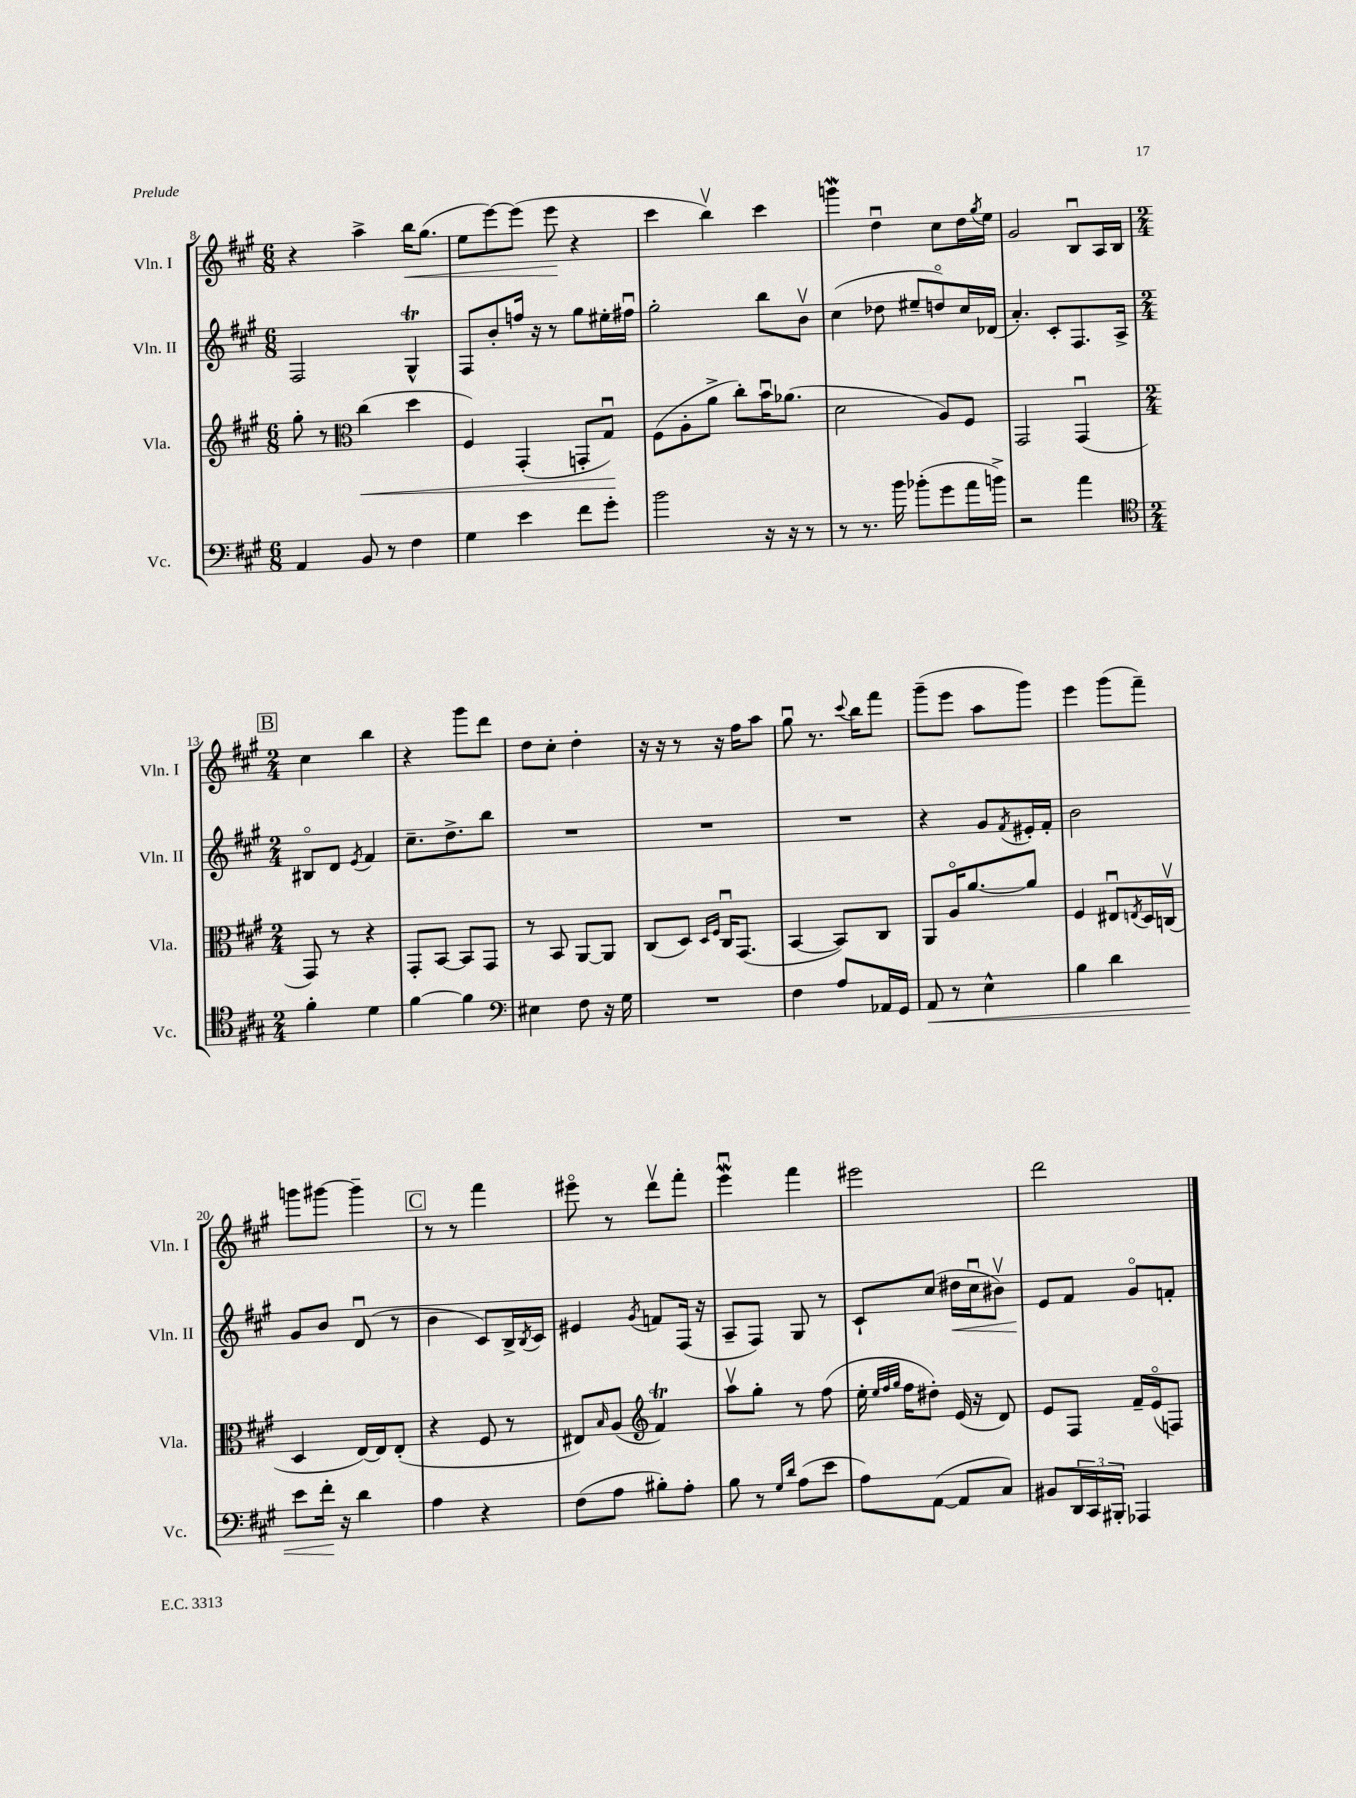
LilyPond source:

<<
\new StaffGroup <<
\new Staff = "s0" \with { instrumentName = "Vln. I" shortInstrumentName = "Vln. I" } {
    \clef treble \key a \major \numericTimeSignature \time 6/8
    r4 a''4-> b''16\< gis''8.( |
    e''8 e'''8~) e'''8( e'''8\! r4 |
    cis'''4 b''4\upbow) cis'''4 |
    g'''4\mordent d''4\downbow cis''8 d''16 \acciaccatura { gis''8 } e''16 |
    gis'2 b8\downbow a16 b16 |
    \mark \markup { \box "B" } \numericTimeSignature \time 2/4 cis''4 b''4 |
    r4 gis'''8 d'''8 |
    d''8 cis''8-. d''4-. |
    r16 r16 r8 r16 fis''16 a''8 |
    gis''8\downbow r8. \appoggiatura { cis'''8 } b''16 fis'''8 |
    gis'''8--( e'''8 a''8 gis'''8) |
    e'''4 gis'''8( fis'''8--) |
    g'''8 gis'''8~ gis'''4-- |
    \mark \markup { \box "C" } r8 r8 fis'''4 |
    eis'''8\flageolet r8 d'''8\upbow fis'''8-. |
    e'''4\downbow\mordent fis'''4 |
    eis'''2 |
    d'''2 \bar "|." |
}
\new Staff = "s1" \with { instrumentName = "Vln. II" shortInstrumentName = "Vln. II" } {
    \clef treble \key a \major \numericTimeSignature \time 6/8
    fis2 gis4-^\trill |
    fis8 b'8-. f''16 r16 r8 gis''8 eis''16-. fis''16\downbow |
    gis''2-. b''8 b'8\upbow |
    cis''4( des''8 eis''8-- d''8\flageolet) cis''16 des'16( |
    a'4.-.) cis'8-. fis8. a16-> |
    \mark \markup { \box "B" } \numericTimeSignature \time 2/4 bis8\flageolet d'8 \acciaccatura { e'8 } fis'4 |
    cis''8.-- d''8.-> b''8 |
    R2 |
    R2 |
    R2 |
    r4 gis'8 \acciaccatura { fis'8 } eis'16-. fis'16-. |
    b'2 |
    gis'8 b'8 d'8\downbow( r8 |
    \mark \markup { \box "C" } b'4 cis'8) b16-> \acciaccatura { b8 } cis'16 |
    eis'4 \acciaccatura { gis'8 } f'8 fis16( r16 |
    a8-- fis8) gis8 r8 |
    cis'8-! cis''8( dis''16\< cis''16\downbow bis'8\upbow) |
    e'8\! fis'8 gis'8\flageolet f'8-. \bar "|." |
}
\new Staff = "s2" \with { instrumentName = "Vla." shortInstrumentName = "Vla." } {
    \clef treble \key a \major \numericTimeSignature \time 6/8
    gis''8-. r8 \clef alto cis''4\<( d''4 |
    fis4) gis,4-.( g,8-. gis8\downbow\!) |
    fis8( a8-. a'8-> cis''8-.) b'16\downbow aes'8.( |
    d'2 a8) fis8 |
    gis,2 gis,4\downbow( |
    \mark \markup { \box "B" } \numericTimeSignature \time 2/4 gis,8) r8 r4 |
    gis,8-. b,8~ b,8 gis,8 |
    r8 b,8 a,8~ a,8 |
    cis8( d8) \grace { d16 fis16 } cis16\downbow gis,8.( |
    b,4~ b,8) cis8 |
    a,8 a16\flageolet a'8.~ a'8 |
    fis4 eis8\downbow \acciaccatura { e8 } d16 c16\upbow( |
    d4 e16~) e16 e8-.( |
    \mark \markup { \box "C" } r4 fis8 r8 |
    eis8) \grace { b16 } a8( \clef treble fis'4\trill) |
    a''8\upbow gis''8-. r8 fis''8( |
    e''16-. \grace { e''32 fis''32 gis''32 } fis''16 dis''8-.) e'16( r16 d'8) |
    e'8 fis8 fis'16-- e'16\flageolet( f8) \bar "|." |
}
\new Staff = "s3" \with { instrumentName = "Vc." shortInstrumentName = "Vc." } {
    \clef bass \key a \major \numericTimeSignature \time 6/8
    a,4 b,8 r8 fis4 |
    gis4 e'4 fis'8 gis'8-. |
    b'2 r16 r16 r8 |
    r8 r8. b'16 bes'8-.( gis'8 a'16 b'16->) |
    r2 a'4 |
    \mark \markup { \box "B" } \numericTimeSignature \time 2/4 \clef tenor fis'4-. d'4 |
    fis'4~ fis'4 |
    \clef bass eis4 fis8 r16 gis16 |
    R2 |
    fis4 a8 aes,16 gis,16 |
    a,8\< r8 e4-^ |
    b4 d'4 |
    e'8 fis'16-.\! r16 d'4 |
    \mark \markup { \box "C" } a4 r4 |
    fis8( a8 bis8-.) a8-. |
    b8 r8 \grace { gis16 d'16 } a8( e'8 |
    a8) a,8~( a,8 cis8) |
    bis,8 \tuplet 3/2 { d,16 cis,16 bis,,16-. } aes,,4 \bar "|." |
}
>>
>>
\layout { \context { \Score currentBarNumber = #8 } }
